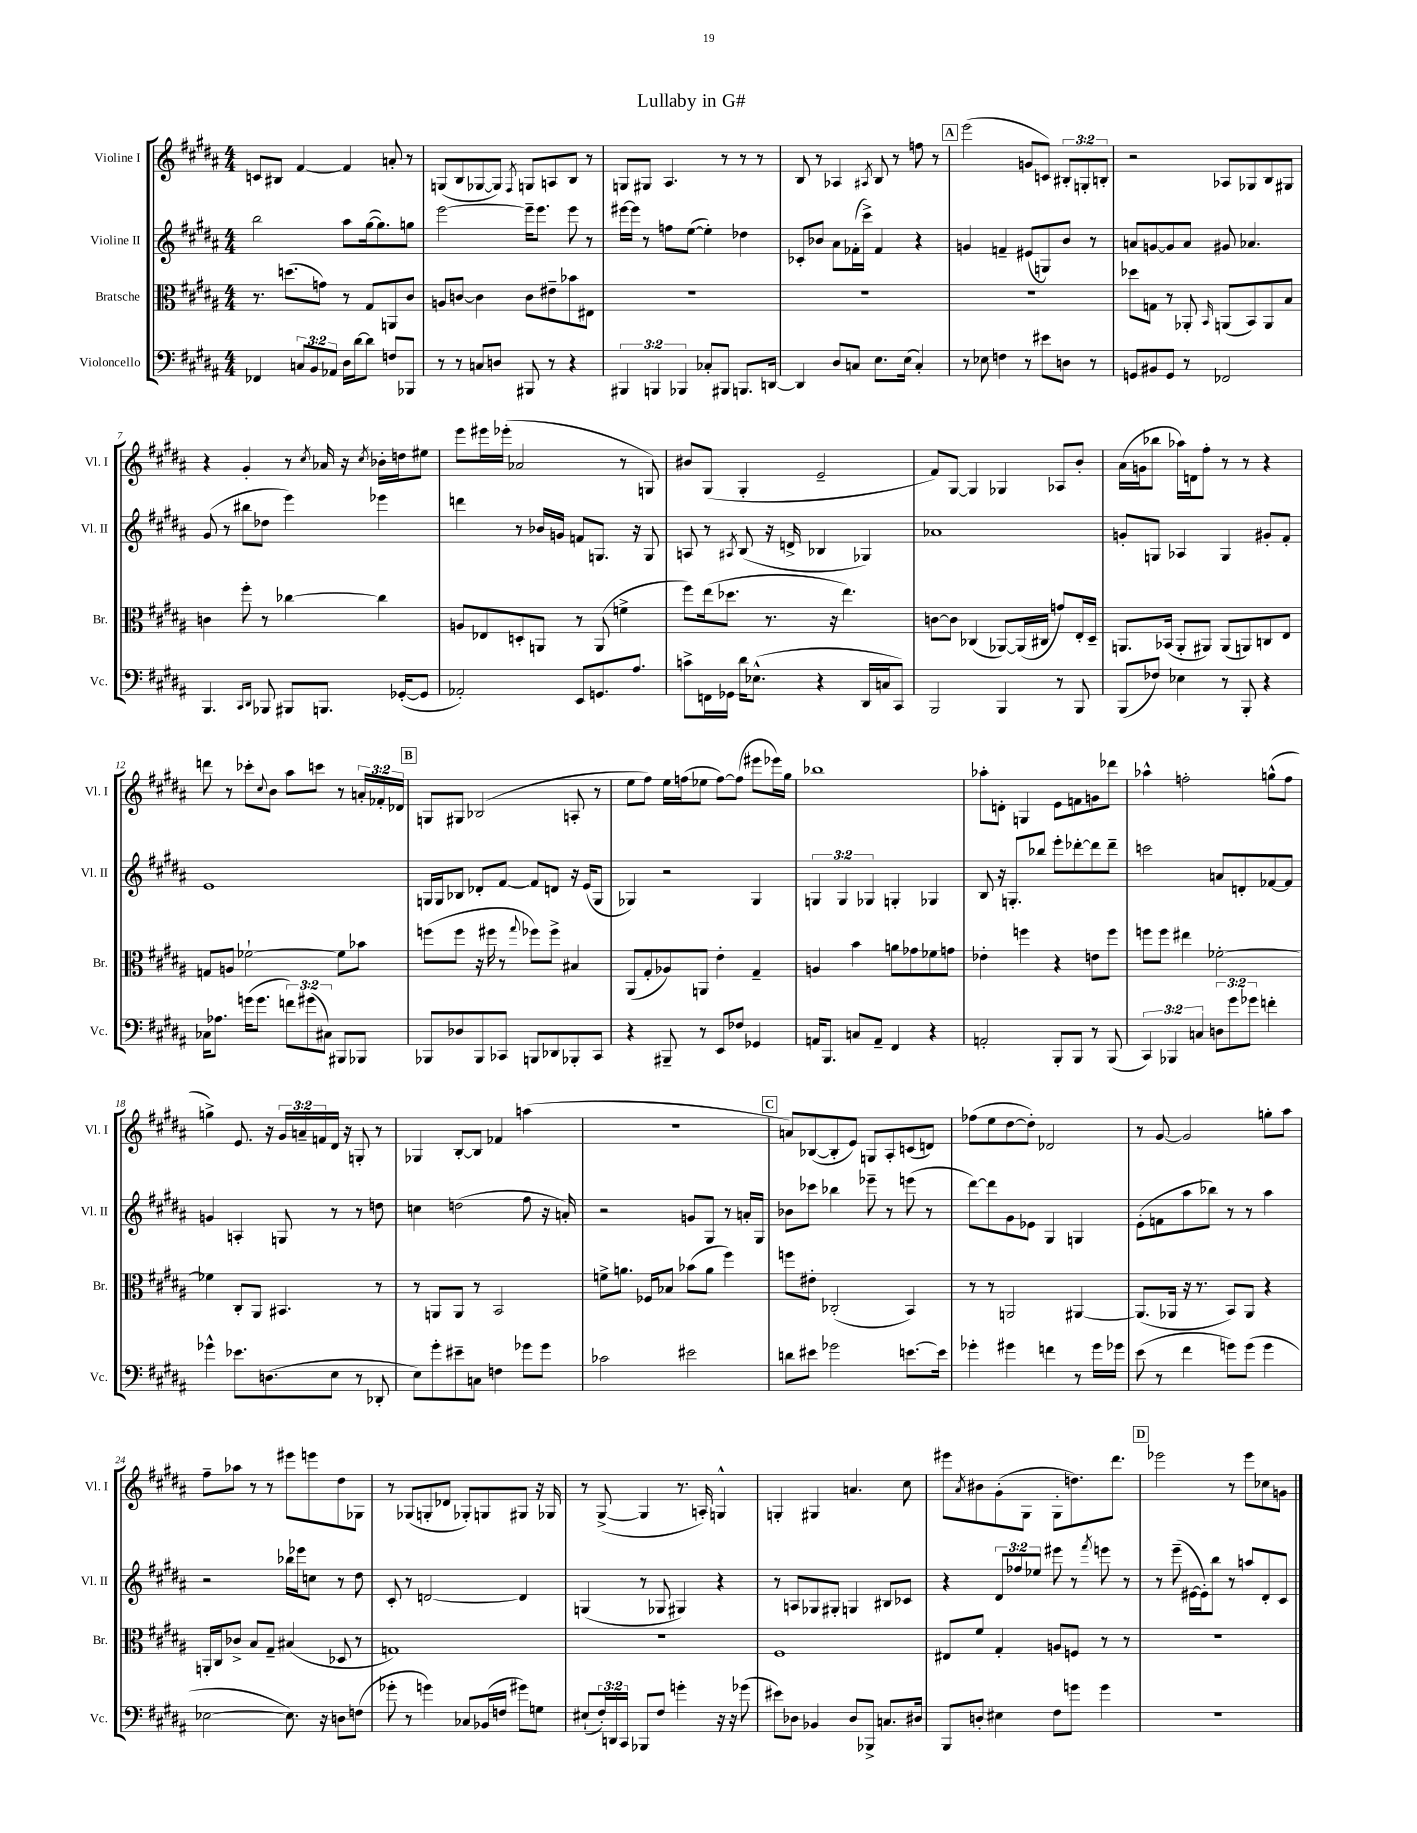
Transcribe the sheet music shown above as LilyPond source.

\header { title = "Lullaby in G#" }
<<
\new StaffGroup <<
\new Staff = "s0" \with { instrumentName = "Violine I" shortInstrumentName = "Vl. I" } {
    \clef treble \key b \major \numericTimeSignature \time 4/4 \override Staff.TupletNumber.text = #tuplet-number::calc-fraction-text
    c'8 bis8 fis'4~ fis'4 a'8-. r8 |
    g8( b8 ges8~ ges8) \acciaccatura { fis8 } g8 a8 b8 r8 |
    g8 gis8 ais4. r8 r8 r8 |
    b8 r8 aes4 \acciaccatura { ais8 } b8 r8 f''8 r8 |
    \mark \markup { \box "A" } e'''2( g'8 c'8) \tuplet 3/2 { bis8-. g8-. b8-. } |
    r2 aes8 ges8 b8 gis8 |
    r4 gis'4-. r8 \acciaccatura { cis''8 } aes'16 r16 \acciaccatura { cis''8 } bes'16-. d''16 eis''8 |
    e'''8 eis'''16 ees'''16-.( aes'2 r8 g8) |
    bis'8 gis8( gis4-. e'2-- |
    fis'8) gis8~ gis4 ges4 aes8 b'8-. |
    ais'16( g'16 bes''8 aes''16) d'16 fis''8-. r8 r8 r4 |
    d'''8 r8 ces'''8-. \appoggiatura { cis''8 } b'8 ais''8 c'''8 r8 \tuplet 3/2 { a'16-. fes'16-. des'16 } |
    \mark \markup { \box "B" } g8 gis8 bes2( a8-. r8 |
    e''8 fis''8) e''16 f''16( ees''8 f''8~) f''8( eis'''8 ees'''16) gis''16 |
    bes''1 |
    aes''8-. d'8-. g4 e'8 f'8 g'8 des'''8 |
    aes''4-^ f''2-. g''8-^( f''8 |
    g''4->) e'8. r16 \tuplet 3/2 { gis'16 a'16-- f'16 } dis'16 r16 g8-. r8 |
    ges4 b8~-. b8 fes'4 a''4( |
    r1 |
    \mark \markup { \box "C" } a'8) bes8~( bes8-. e'8) g8 ais8-. c'8( d'8) |
    fes''8( e''8 dis''8~ dis''8-.) des'2 |
    r8 gis'8~ gis'2 g''8-. ais''8 |
    fis''8-- aes''8 r8 r8 eis'''8 e'''8 dis''8 ges8 |
    r8 ges8( g8-. des'8 ges8-.) g8 gis8 r16 ges16 |
    r8 gis8~->( gis4 r8. a16-.) g4-^ |
    g4-. gis4 a'4. cis''8 |
    eis'''8 \acciaccatura { ais'8 } bis'8 gis'8-.( gis8 gis8-. d''8.) dis'''8. |
    \mark \markup { \box "D" } ees'''2 r8 ees'''8 ces''8 g'8 \bar "|." |
}
\new Staff = "s1" \with { instrumentName = "Violine II" shortInstrumentName = "Vl. II" } {
    \clef treble \key b \major \numericTimeSignature \time 4/4 \override Staff.TupletNumber.text = #tuplet-number::calc-fraction-text
    b''2 ais''8 gis''16~( gis''8.) g''8 |
    e'''2~ e'''16-- e'''8. e'''8 r8 |
    eis'''16~ eis'''16 r8 f''8 e''8~( e''4-.) des''4 |
    ces'8-. bes'8 ais'8 fes'16-.( cis'''16->) fes'4 r4 |
    \mark \markup { \box "A" } g'4 f'4-- eis'8( g8) b'8 r8 |
    a'8 g'8~ g'8 a'8 gis'8 aes'4. |
    gis'8( r8 bis''8 des''8 e'''4) ees'''4 |
    d'''4 r8 bes'16 g'16 f'8 g8. r16 g8 |
    a8 r8 \acciaccatura { ais8 } b8( r16 d'16-> bes4 ges4) |
    aes'1 |
    g'8-. g8 aes4 g4 gis'8-. fis'8-. |
    e'1 |
    \mark \markup { \box "B" } g16 g16 bes8 des'8-. fis'8~ fis'8 d'8 r16 e'16( g8 |
    ges4) r2 ges4 |
    \tuplet 3/2 { g4 g4 ges4 } g4-. ges4 |
    b8 r16 g8.-. bes''8 e'''8-. des'''8~-. des'''8 des'''8-- |
    c'''2 a'8 d'8-. fes'8~ fes'8 |
    g'4 a4-. g8 r8 r8 d''8 |
    c''4 d''2( fis''8 r16 a'16-.) |
    r2 g'8 gis8 r8 a'16-. gis16 |
    \mark \markup { \box "C" } bes'8 ces'''8 bes''4 ees'''8-- r8 e'''8( r8 |
    dis'''8~) dis'''8 gis'8 ees'8 gis4 g4 |
    e'8-.( f'8 ais''8 bes''8) r8 r8 ais''4 |
    r2 bes''16 ees'''16 c''8 r8 dis''8 |
    cis'8-. r8 d'2~ d'4 |
    g4( r8 ges8 gis4) r4 |
    r8 a8 ges8 gis8-. g4 bis8 ces'8 |
    r4 \tuplet 3/2 { dis'8 fes''8 ees''8 } eis'''8 r8 \acciaccatura { fis'''8 } e'''8 r8 |
    \mark \markup { \box "D" } r8 e'''8--( eis'16~ eis'16-.) b''8 r8 a''8 dis'8-. cis'8 \bar "|." |
}
\new Staff = "s2" \with { instrumentName = "Bratsche" shortInstrumentName = "Br." } {
    \clef alto \key b \major \numericTimeSignature \time 4/4
    r8. d''8.( g'8) r8 gis8 a,8 cis'8 |
    a8 c'8~ c'4 c'8 eis'8-- bes'8 eis8 |
    R1 |
    R1 |
    \mark \markup { \box "A" } R1 |
    des''8 g8 r8 aes,8-. \grace { b,16 } a,8( b,8) a,8 b8 |
    c'4 fis''8-. r8 ces''4~ ces''4 |
    a8 ees8 d8-. a,8 r8 a,8( f'4-> |
    fis''8) e''16( des''8. r8. r16 e''4.) |
    c'8~ c'8 ces4( aes,8~) aes,16( cis16 g'8) e16-. dis16-- |
    a,8. bes,16( a,8-. ais,8) ais,8( a,8) c8 e8 |
    g8 a8 fes'2~-! fes'8 bes'8 |
    \mark \markup { \box "B" } f''8( f''8 r16 fis''16 r8 \appoggiatura { gis''8 } fes''8) fes''8-> bis4 |
    ais,8( gis8-. aes8) a,8 e'4-. gis4-- |
    a4 b'4 a'8 ges'8 fes'8 g'8 |
    ees'4-. f''4 r4 e'8 f''8 |
    f''8 f''8 eis''4 fes'2~-. |
    fes'4 cis8-. ais,8 bis,4. r8 |
    r8 a,8 a,8 r8 b,2 |
    f'8-> a'8. fes16 bes8 bes'8( a'8 fis''4) |
    \mark \markup { \box "C" } f''8 eis'8-. ces2-.( b,4) |
    r8 r8 a,2 ais,4~ |
    ais,8.( aes,16 r16 r8. b,8) aes,8 r4 |
    a,16-. cis16 ces'8-> b8 gis8-- bis4( des8 r8 |
    g1) |
    r1 |
    fis1 |
    eis8 fis'8 gis4-. a8 f8 r8 r8 |
    \mark \markup { \box "D" } R1 \bar "|." |
}
\new Staff = "s3" \with { instrumentName = "Violoncello" shortInstrumentName = "Vc." } {
    \clef bass \key b \major \numericTimeSignature \time 4/4 \override Staff.TupletNumber.text = #tuplet-number::calc-fraction-text
    fes,4 \tuplet 3/2 { c8 b,8 aes,8 } dis16 dis'16~ dis'8 f8 bes,,8 |
    r8 r8 c8 d8 bis,,8 r8 r4 |
    \tuplet 3/2 { bis,,4 b,,4 bes,,4 } ces8-. bis,,8 b,,8. d,16~ |
    d,4 dis8 c8 e8. e16( c4-.) |
    \mark \markup { \box "A" } r8 ees8 f4 r8 eis'8 d8 r8 |
    g,8 bis,8 g,8 r8 fes,2 |
    b,,4. \grace { cis,16 dis,16 } bes,,8 bis,,8 b,,8. ges,16~-.( ges,8 |
    aes,2-.) e,8 g,8. ais8. |
    c'8-> f,16 ges,16 dis'16 ees8.-^( r4 dis,16 c16 cis,8) |
    b,,2 b,,4 r8 b,,8 |
    b,,8( fes8) ees4 r8 b,,8-. r4 |
    ces16 aes8. g'16( g'8. \tuplet 3/2 { f'8) gis'8( cis8) } bis,,8 bes,,8 |
    \mark \markup { \box "B" } bes,,8 des8 bes,,8 ces,8 b,,8 des,8 bes,,8-. ces,8 |
    r4 bis,,8-- r8 e,8 fes8 ges,4 |
    a,16 b,,8. c8 a,8-- fis,4 r4 |
    a,2-. b,,8-. b,,8 r8 b,,8( |
    \tuplet 3/2 { cis,4) bes,,4 c4 } \tuplet 3/2 { d8 gis'8 ges'8 } f'4-. |
    ges'4-^ ees'8. d8.( e8 r8 des,8-. |
    e8) gis'8-. eis'8-- c8 f4 ges'8 ges'8 |
    ces'2 eis'2 |
    \mark \markup { \box "C" } d'8 eis'8 ges'2 e'8.~ e'16 |
    ges'4-. gis'4 f'4 r8 gis'16 ges'16 |
    e'8( r8 fis'4 g'8) g'8( g'4 |
    ees2~ ees8.) r16 d8 f8( |
    ges'8-. r8 g'4) ces8 bes,16( f16 gis'8) g8 |
    eis8-!( \tuplet 3/2 { fis16-.) d,16 cis,16 } bes,,8 fis8 g'4-. r16 r16 ges'8( |
    eis'8) des8 bes,4 des8 bes,,8-> c8. dis16 |
    b,,8 d8-. eis4 fis8 g'8 g'4 |
    \mark \markup { \box "D" } R1 \bar "|." |
}
>>
>>
